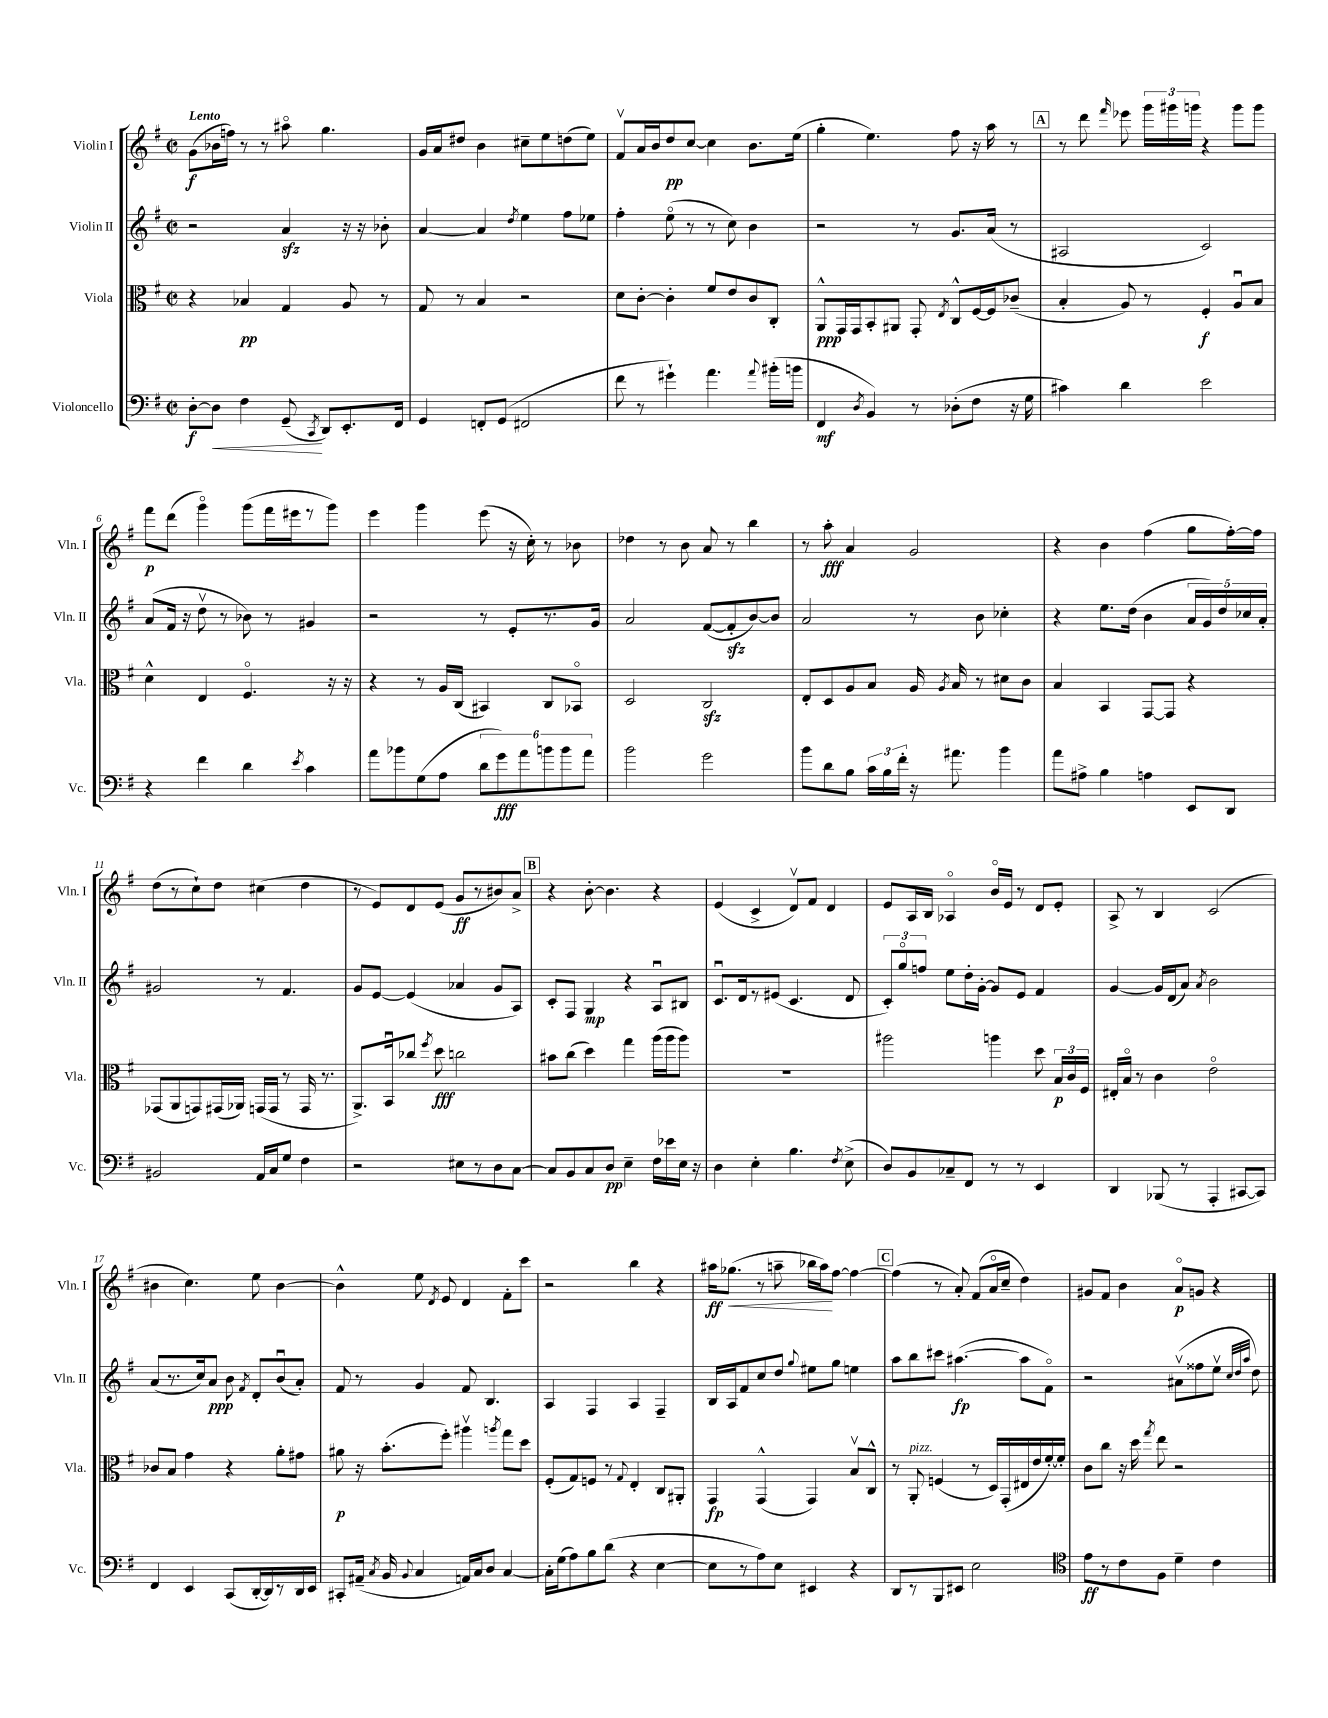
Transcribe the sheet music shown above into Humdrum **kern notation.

**kern	**kern	**kern	**kern
*staff4	*staff3	*staff2	*staff1
*clefF4	*clefC3	*clefG2	*clefG2
*k[f#]	*k[f#]	*k[f#]	*k[f#]
*M2/2	*M2/2	*M2/2	*M2/2
*met(c|)	*met(c|)	*met(c|)	*met(c|)
[8D'\L	4r	2r	(8g\L
8D\]J	.	.	16b-\L
.	.	.	16ff\JJ)
4F#\	4B-/	.	8r
.	.	.	8r
(8GG~/	4G/	4a/	8aa#o\
8qCC/	.	.	.
8DD/L)	.	.	4.gg\
8.EE'/	8A/	16r	.
.	.	16r	.
.	8r	8b-'\	.
16FF#/Jk	.	.	.
=	=	=	=
4GG/	8G/	[4a/	16g/LL
.	.	.	16a/J
.	8r	.	8dd#/J
8FF'/L	4B/	4a/]	4b\
(8GG/J	.	.	.
.	.	8qdd/	.
2FF#/	2r	4ee\	8cc#~\L
.	.	.	8ee\
.	.	8ff#\L	(8dd\
.	.	8ee-\J	8ee\J)
=	=	=	=
8f#\	8d\L	4ff#'\	8f#v/L
8r	[8c'\J	.	16a/L
.	.	.	16b/J
4g#`\)	4c'\]	(8eeo\	8dd/
.	.	8r	[8cc/J
4.a\	8f#/L	8r	4cc\]
.	8e/	8cc\)	.
.	8c/	4b\	8.b\L
8qqa/	.	.	.
(16b#'\LL	8C'/J	.	.
16b\JJ	.	.	(16ee\Jk
=	=	=	=
4FF#/	8AA^^/L	2r	4gg'\
.	16GG/L	.	.
.	16GG/J	.	.
8qD/	.	.	.
4BB/)	8BB'/	.	4.ee\)
.	8AA#/J	.	.
8r	8GG'/	8r	.
.	8qE/	.	.
(8D-'\L	8C^^/L	8.g/L	8ff#\
8F#\J	[16F#/L	.	16r
.	16F#/]J	(16a/Jk	16aa\
16r	(8c-~/J	8r	8r
16G\	.	.	.
=	=	=	=
4c#\)	4B'/	2A#/	8r
.	.	.	8ddd\
.	.	.	16qqfff#/
4d\	8A/)	.	8eee-\
.	8r	.	24ggg\LL
.	.	.	24ggg#\
.	.	.	24ggg\JJ
2e\	4F#'/	2c/)	4r
.	8Au/L	.	8ggg\L
.	8B/J	.	8ggg\J
=	=	=	=
4r	4d^^\	(8a/L	8fff#\L
.	.	16f#/Jk	(8ddd\J
.	.	16r	.
4f#\	4E/	8ddv\	4gggo\)
.	.	8r	.
4d\	4.F#o/	8b-\)	(8ggg\L
.	.	8r	16fff#\L
.	.	.	16eee#\J
8qe/	.	.	.
4c\	.	4g#/	8r
.	16r	.	8ggg\J)
.	16r	.	.
=	=	=	=
8a\L	4r	2r	4eee\
8b-\	.	.	.
(8G\	8r	.	4ggg\
8A\J	16A/LL	.	.
.	(16C/JJ	.	.
12d\L	4BB#/)	8r	(8eee\
12g\)	.	.	.
.	.	8e'/L	16r
12a\	.	.	.
.	.	.	16cc'\)
12b\	8C/L	8.r	8r
12b\	.	.	.
.	8BB-o/J	.	8b-\
12a\J	.	.	.
.	.	16g/Jk	.
=	=	=	=
2b\	2D/	2a/	4dd-\
.	.	.	8r
.	.	.	8b\
2g\	2C/	([8f#/L	8a/
.	.	8f#'/]	8r
.	.	[8b/)	4bb\
.	.	8b/]J	.
=	=	=	=
8b\L	8E'/L	2a/	8r
8d\	8D/	.	8aa'\
8B\J	8A/	.	4a/
24c\LL	8B/J	.	.
24B\	.	.	.
24f#'\JJ	.	.	.
16r	16A/	8r	2g/
.	8qA/	.	.
8.a#\	16B/	.	.
.	8r	8b\	.
4b\	8d#\L	4cc-'\	.
.	8c\J	.	.
=	=	=	=
8a\L	4B/	4r	4r
8A#^\J	.	.	.
4B\	4BB/	8.ee\L	4b\
.	.	(16dd\Jk	.
4A\	[8GG/L	4b\	(4ff#\
.	8GG/]J	.	.
8EE/L	4r	20a/LL	8gg\L
.	.	20g/)	.
.	.	20dd/	.
8DD/J	.	.	[16ff#'\L)
.	.	20cc-/	.
.	.	.	16ff#\]JJ
.	.	20a'/JJ	.
=	=	=	=
2BB#/	(8GG-/L	2g#/	(8dd\L
.	8AA/	.	8r
.	8GG/)	.	8cc`\)
.	(16GG#/L	.	8dd\J
.	16AA-/JJ)	.	.
16AA/LL	(16GG/LL	8r	(4cc#\
16C/J	16GG/JJ	.	.
8G/J	8r	4.f#/	.
4F#\	16GG/	.	4dd\
.	8.r	.	.
=	=	=	=
2r	8.AA^/L)	8g/L	8r
.	.	[8e/J	8e/L)
.	16BBu/k	.	.
.	8cc-/J	(4e/]	8d/
.	8qff#/	.	.
.	8dd\	.	(8e/J
8E#\L	2cc\	4a-/	8g/L
8r	.	.	8r
8D\	.	8g/L	8b#/)
[8C\J	.	8A/J)	8a^/J
=	=	=	=
8C/]L	8b#\L	8c'/L	4r
8BB/	(8cc\J	8F#/J	.
8C/	4dd\)	4G/	[8b'\
8D/J	.	.	4.b\]
4E~\	4gg\	4r	.
16F#\LL	(16aa\LL	8Au/L	4r
16e-\	16aa\J	.	.
16E\JJ	8aa\J)	8B#/J	.
16r	.	.	.
=	=	=	=
4D\	1r	8.cu/L	(4e/
.	.	16d/k	.
4E'\	.	8r	4c^/
.	.	(8e#/J	.
4.B\	.	4.c/	8dv/L)
.	.	.	8f#/J
.	.	.	4d/
8qF#/	.	.	.
(8E^\	.	8d/	.
=	=	=	=
8D/L)	2aa#\	12c'/L)	8e/L
.	.	12ggo/	.
8BB/	.	.	16A/L
.	.	12ff/J	.
.	.	.	16B/JJ
8C-~/	.	8ee\L	4A-o/
8FF#/J	.	16dd'\L	.
.	.	[16g'\JJ	.
8r	4aa\	8g/]L	16bo/LL
.	.	.	16e/JJ
8r	.	8e/J	8r
4EE/	8dd\	4f#/	8d/L
.	24B/LL	.	8e'/J
.	24c/	.	.
.	24F#/JJ	.	.
=	=	=	=
4DD/	16E#'/LL	[4g/	8A^/
.	16Bo/JJ	.	.
.	8r	.	8r
(8BBB-/	4c\	16g/]LL	4B/
.	.	(16d/J	.
8r	.	8a/J)	.
.	.	8qa/	.
4AAA'/	2eo\	2b\	(2c/
[8CC#/L	.	.	.
8CC#/]J)	.	.	.
=	=	=	=
4FF#/	8c-/L	(8a/L	4b#\
.	8B/J	8.r	.
4EE/	4g\	.	4.cc\)
.	.	16cc/k)	.
.	.	8a/J	.
(8CC/L	4r	8b\	.
.	.	8qf#/	.
[16DD'/L	.	8d'/L	8ee\
16DD/])	.	.	.
8r	8a'\L	(8bu/	[4b#\
16DD/	8g#\J	8a'/J)	.
16EE/JJ	.	.	.
=	=	=	=
8CC#'/L	8a#\	8f#/	4b#^^\]
(16AA#~/Jk	16r	8r	.
8qC/	.	.	.
16BB/	(8.b'\L	.	.
8qqBB/	.	.	.
4C/	.	4g/	8ee\
.	.	.	8qd/
.	8ff#'\J)	.	8e/
16AA/LL)	4aa#v\	8f#/	4d/
16C/J	.	.	.
8D/J	.	4.B/	.
.	8qaa/	.	.
[4C/	8gg\L	.	8f#'\L
.	8dd\J	.	8ccc\J
=	=	=	=
16C'\]LL	(8F#'/L	4A/	2r
(16G\J	.	.	.
8A\)	8G/)	.	.
8B\	8F/J	4F#/	.
(8d\J	8r	.	.
.	8qqG/	.	.
4r	4E'/	4A/	4bb\
[4E\	8C/L	4F#~/	4r
.	8AA#'/J	.	.
=	=	=	=
8E\]L	4GG/	16B/LL	16aa#\LK
.	.	16A/J	(8.gg-\J
8r	.	8f#/	.
8A\)	(4GG^^/	8cc/	8r
8E\J	.	8dd/J	8aa~\
.	.	8qqgg/	.
4EE#/	4GG/)	8ee#\L	16bb-\LL
.	.	.	16aa\J)
.	.	8gg\J	[8ff#\J
4r	8Bv/L	4ee\	4ff#\_
.	8C^^/J	.	.
=	=	=	=
8DD/L	8r	8aa\L	(4ff#\]
8r	8AA'/	8bb\	.
8BBB/	(4F/	8ccc#\J	8r
8EE#/J	.	([4.aa#\	8a'/)
2E\	8r	.	(8f#/L
.	16D/LL)	.	16ao/L
.	(16GG'/	.	16cc~/JJ
.	16E#/	8aa#\]L	4dd\)
.	16e/	.	.
.	[16f#'/)	8f#o\J)	.
.	16f#'/]JJ	.	.
=	=	=	=
*clefC4	*	*	*
8e\L	8c\L	2r	8g#/L
8r	8cc\J	.	8f#/J
8c\	16r	.	4b\
.	16dd\	.	.
.	8qgg/	.	.
8F#\J	8ee\	.	.
4d~\	2r	(8a#v\L	8ao/L
.	.	8ff##\	8g/J
4c\	.	8eev\J	4r
.	.	32qqcc/LLL	.
.	.	32qqdd/	.
.	.	32qqaa/JJJ	.
.	.	8dd\)	.
==	==	==	==
*-	*-	*-	*-
